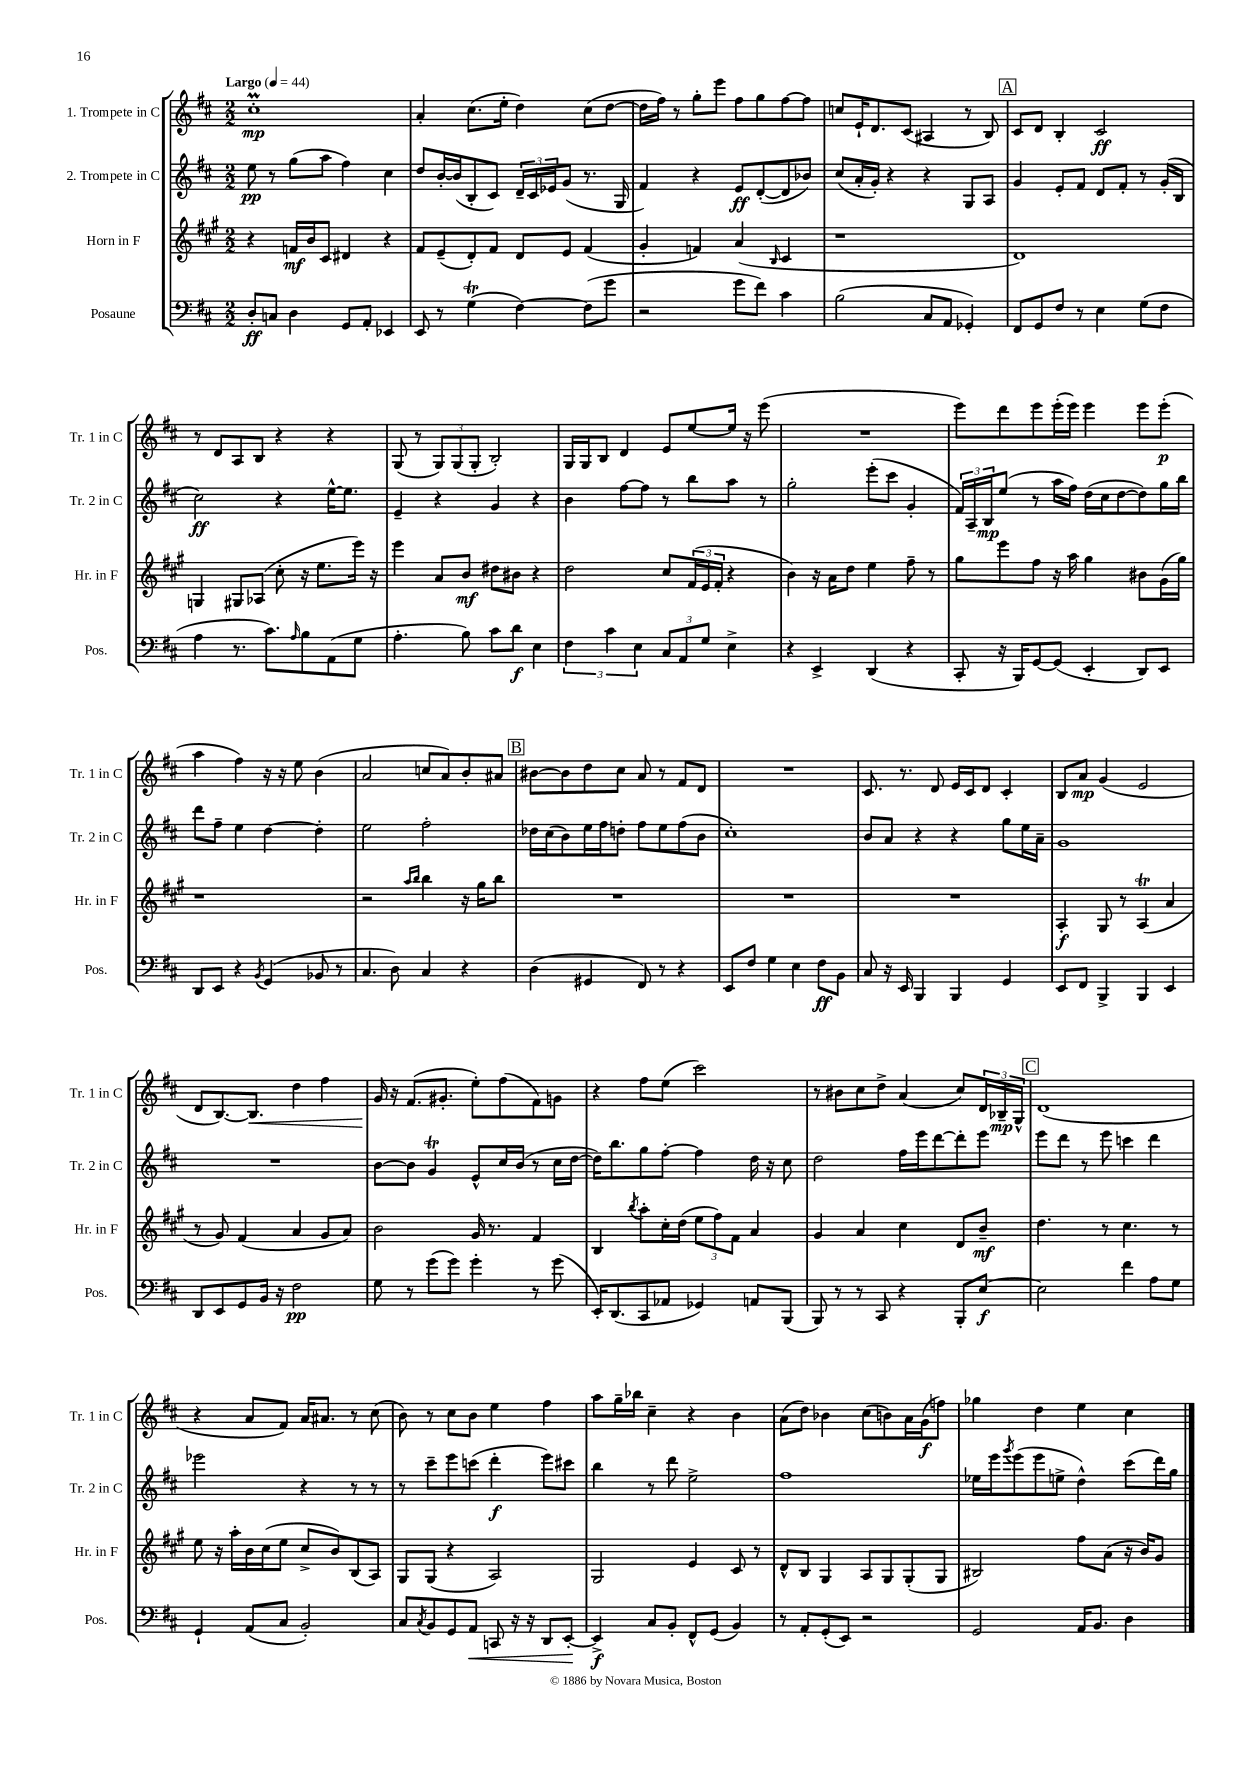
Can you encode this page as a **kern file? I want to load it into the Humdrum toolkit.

**kern	**dynam	**kern	**dynam	**kern	**dynam	**kern	**dynam
*part4	*part4	*part3	*part3	*part2	*part2	*part1	*part1
*staff4	*staff4	*staff3	*staff3	*staff2	*staff2	*staff1	*staff1
*I"Posaune	*	*I"Horn in F	*	*I"2. Trompete in C	*	*I"1. Trompete in C	*
*I'Pos.	*	*I'Hr. in F	*	*I'Tr. 2 in C	*	*I'Tr. 1 in C	*
*clefF4	*	*clefG2	*	*clefG2	*	*clefG2	*
*k[f#c#]	*	*k[f#c#g#]	*	*k[f#c#]	*	*k[f#c#]	*
*M2/2	*	*M2/2	*	*M2/2	*	*M2/2	*
*MM44	*	*MM44	*	*MM44	*	*MM44	*
=1	=1	=1	=1	=1	=1	=1	=1
!	!	!	!	!	!	!LO:TX:a:B:t=Largo	!
8D'/L	ff	4r	.	8ee\	pp	1cc#m'	mp
8Cn/J	.	.	.	8r	.	.	.
4D\	.	16fn/LL	mf	(8gg\L	.	.	.
.	.	16b/J	.	.	.	.	.
.	.	8c#/J	.	8aa\J	.	.	.
8GG/L	.	4d#X/	.	4ff#\)	.	.	.
8AA'/J	.	.	.	.	.	.	.
4EE-X/	.	4r	.	4cc#\	.	.	.
=2	=2	=2	=2	=2	=2	=2	=2
8EE/	.	8f#/L	.	8dd/L	.	4a'/	.
8r	.	(8e~/	.	[16b'/L	.	.	.
.	.	.	.	(16b/J]	.	.	.
(4GT\	.	8d'/)	.	8B'/	.	(8.cc#\L	.
.	.	8f#/J	.	8c#/J)	.	.	.
.	.	.	.	.	.	16ee'\Jk	.
[4F#\)	.	8d/L	.	24d~/LL	.	4dd\)	.
.	.	.	.	24c#/	.	.	.
.	.	.	.	24e-X/J	.	.	.
.	.	8e/J	.	(8g/J	.	.	.
(8F#\L]	.	(4f#/	.	8.r	.	(8cc#\L	.
8g\J	.	.	.	.	.	[8dd\J	.
.	.	.	.	16G/	.	.	.
=3	=3	=3	=3	=3	=3	=3	=3
2r	.	4g#'/	.	4f#/)	.	16dd\LL]	.
.	.	.	.	.	.	16ff#\JJ)	.
.	.	.	.	.	.	8r	.
.	.	4fn/)	.	4r	.	8gg'\L	.
.	.	.	.	.	.	8eee\J	.
8g\L	.	(4a/	.	8e/L	ff	8ff#\L	.
8f#\J)	.	.	.	([8d'/	.	8gg\	.
.	.	16qqB/	.	.	.	.	.
4c#\	.	4c#/	.	8d/]	.	[8ff#\	.
.	.	.	.	8b-X/J)	.	8ff#\J]	.
=4	=4	=4	=4	=4	=4	=4	=4
(2B\	.	1r	.	(8cc#/L	.	8ccn/L	.
.	.	.	.	16a'/L	.	16e`/K	.
.	.	.	.	16g'/JJ)	.	8.d/	.
.	.	.	.	4r	.	.	.
.	.	.	.	.	.	(8c#/J	.
8C#/L	.	.	.	4r	.	4A#X/	.
8AA/J	.	.	.	.	.	.	.
4GG-X'/)	.	.	.	8G/L	.	8r	.
.	.	.	.	8A/J	.	8B/)	.
!!LO:REH:place=s1:t=A
=5	=5	=5	=5	=5	=5	=5	=5
8FF#/L	.	1d)	.	4g/	.	8c#/L	.
8GG/	.	.	.	.	.	8d/J	.
8F#/J	.	.	.	8e'/L	.	4B'/	.
8r	.	.	.	8f#/J	.	.	.
4E\	.	.	.	8d/L	.	2c#/	ff
.	.	.	.	8f#'/J	.	.	.
(8G\L	.	.	.	8r	.	.	.
8F#\J	.	.	.	(16g'/LL	.	.	.
.	.	.	.	16B/JJ	.	.	.
!!LO:LB:g=z
=6	=6	=6	=6	=6	=6	=6	=6
4A\	.	4Gn/	.	2cc#\)	ff	8r	.
.	.	.	.	.	.	8d/L	.
8.r	.	8G#X/L	.	.	.	8A/	.
.	.	(8A-X/J	.	.	.	8B/J	.
8.c#\L)	.	.	.	.	.	.	.
.	.	8cc#'\	.	4r	.	4r	.
16qqA/	.	.	.	.	.	.	.
8B\	.	16r	.	.	.	.	.
.	.	8.ee\L	.	.	.	.	.
(8AA\	.	.	.	[16ee^^\KL	.	4r	.
.	.	.	.	8.ee\J]	.	.	.
8G\J	.	16eee\Jk)	.	.	.	.	.
.	.	16r	.	.	.	.	.
=7	=7	=7	=7	=7	=7	=7	=7
4.A'\	.	4eee\	.	4e~/	.	(8G/	.
.	.	.	.	.	.	8r	.
.	.	8a/L	.	4r	.	12G/L)	.
.	.	.	.	.	.	(12G/	.
8B\)	.	8b/J	mf	.	.	.	.
.	.	.	.	.	.	12G'/J	.
8c#\L	.	8dd#X\L	.	4g/	.	2B'/)	.
8d\J	f	8b#X\J	.	.	.	.	.
4E\	.	4r	.	4r	.	.	.
=8	=8	=8	=8	=8	=8	=8	=8
6F#\	.	2dd\	.	4b\	.	16G/LL	.
.	.	.	.	.	.	16G/J	.
.	.	.	.	.	.	8B/J	.
6c#\	.	.	.	.	.	.	.
.	.	.	.	[8ff#\L	.	4d/	.
6E\	.	.	.	.	.	.	.
.	.	.	.	8ff#\J]	.	.	.
12C#/L	.	8cc#/L	.	8r	.	8e/L	.
12AA/	.	.	.	.	.	.	.
.	.	(24f#/L	.	8bb\L	.	[8ee/	.
12G/J	.	24e/	.	.	.	.	.
.	.	24f#'/JJ	.	.	.	.	.
4E^\	.	4r	.	8aa\J	.	16ee/Jk]	.
.	.	.	.	.	.	16r	.
.	.	.	.	8r	.	(8eee\	.
=9	=9	=9	=9	=9	=9	=9	=9
4r	.	4b\)	.	2gg'\	.	1r	.
4EE^/	.	16r	.	.	.	.	.
.	.	16a\KL	.	.	.	.	.
.	.	8dd\J	.	.	.	.	.
(4DD/	.	4ee\	.	(8eee'\L	.	.	.
.	.	.	.	8ccc#\J	.	.	.
4r	.	8ff#~\	.	4g'/	.	.	.
.	.	8r	.	.	.	.	.
=10	=10	=10	=10	=10	=10	=10	=10
8CC#'/	.	8gg#\L	.	24f#/LL)	.	8eee\L)	.
.	.	.	.	24A~/	.	.	.
.	.	.	.	24B/J	mp	.	.
16r	.	8eee\	.	(8ee/J	.	8ddd\	.
16BBB/KL)	.	.	.	.	.	.	.
[8GG/	.	8ff#\J	.	8r	.	8eee\	.
(8GG/J]	.	16r	.	16aa\LL	.	(16eee'\L	.
.	.	16aa\	.	16ff#\JJ)	.	16eee\JJ)	.
4EE'/	.	4gg#\	.	(16dd\LL	.	4eee\	.
.	.	.	.	16cc#\J	.	.	.
.	.	.	.	[8dd\	.	.	.
8DD/L)	.	8b#X\L	.	8dd\])	.	8eee\L	.
8EE/J	.	(16g#\L	.	16gg\L	.	(8eee'\J	p
.	.	16gg#\JJ)	.	16bb\JJ	.	.	.
!!LO:LB:g=z
=11	=11	=11	=11	=11	=11	=11	=11
8DD/L	.	1r	.	8ddd\L	.	4aa\	.
8EE/J	.	.	.	8ff#~\J	.	.	.
4r	.	.	.	4ee\	.	4ff#\)	.
8qBB/	.	.	.	.	.	.	.
(4GG/	.	.	.	[4dd\	.	16r	.
.	.	.	.	.	.	16r	.
.	.	.	.	.	.	8ee\	.
8BB-X/	.	.	.	4dd'\]	.	(4b\	.
8r	.	.	.	.	.	.	.
=12	=12	=12	=12	=12	=12	=12	=12
4.C#/	.	2r	.	2ee\	.	2a/	.
8D\)	.	.	.	.	.	.	.
.	.	16qqaa/LL	.	.	.	.	.
.	.	16qqbb/JJ	.	.	.	.	.
4C#/	.	4bb\	.	2ff#'\	.	8ccn/L	.
.	.	.	.	.	.	8a/)	.
4r	.	16r	.	.	.	8b'/	.
.	.	16gg#\KL	.	.	.	.	.
.	.	8bb\J	.	.	.	8a#X/J	.
!!LO:REH:place=s1:t=B
=13	=13	=13	=13	=13	=13	=13	=13
(4D\	.	1r	.	16dd-X\LL	.	[8b#X\L	.
.	.	.	.	(16cc#\J	.	.	.
.	.	.	.	8b\)	.	8b#\]	.
4GG#X/	.	.	.	16ee\L	.	8dd\	.
.	.	.	.	16ff#\J	.	.	.
.	.	.	.	8ddn'\J	.	8cc#\J	.
8FF#/)	.	.	.	8ff#\L	.	8a/	.
8r	.	.	.	8ee\	.	8r	.
4r	.	.	.	(8ff#\	.	8f#/L	.
.	.	.	.	8b\J	.	8d/J	.
=14	=14	=14	=14	=14	=14	=14	=14
8EE/L	.	1r	.	1cc#')	.	1r	.
8F#/J	.	.	.	.	.	.	.
4G\	.	.	.	.	.	.	.
4E\	.	.	.	.	.	.	.
8F#\L	ff	.	.	.	.	.	.
8BB\J	.	.	.	.	.	.	.
=15	=15	=15	=15	=15	=15	=15	=15
8C#/	.	1r	.	8b/L	.	8.c#/	.
16r	.	.	.	8a/J	.	.	.
16EE/	.	.	.	.	.	8.r	.
4BBB/	.	.	.	4r	.	.	.
.	.	.	.	.	.	8d/	.
4BBB/	.	.	.	4r	.	16e/LL	.
.	.	.	.	.	.	16c#/J	.
.	.	.	.	.	.	8d/J	.
4GG/	.	.	.	8gg\L	.	4c#'/	.
.	.	.	.	16ee\L	.	.	.
.	.	.	.	16a~\JJ	.	.	.
=16	=16	=16	=16	=16	=16	=16	=16
8EE/L	.	4A'/	f	1g	.	8B/L	.
8FF#/J	.	.	.	.	.	8a/J	mp
4BBB^/	.	8G#/	.	.	.	(4g/	.
.	.	8r	.	.	.	.	.
4BBB/	.	(4AT/	.	.	.	2e/	.
4EE/	.	4a/	.	.	.	.	.
!!LO:LB:g=z
=17	=17	=17	=17	=17	=17	=17	=17
8DD/L	.	8r	.	1r	.	8d/L	.
8EE/	.	8g#/)	.	.	.	[8.B/)	.
8GG/	.	(4f#/	.	.	.	.	.
!	!	!	!	!	!	!	!LO:HP:b
.	.	.	.	.	.	8.B/J]	<
16BB/Jk	.	.	.	.	.	.	.
16r	.	.	.	.	.	.	.
2F#\	pp	4a/	.	.	.	4dd\	.
.	.	8g#/L	.	.	.	4ff#\	.
.	.	8a/J)	.	.	.	.	.
=18	=18	=18	=18	=18	=18	=18	=18
8G\	.	2b\	.	[8b\L	.	16g/	.
.	.	.	.	.	.	16r	[
8r	.	.	.	8b\J]	.	(8.f#/L	.
(8g\L	.	.	.	4gT/	.	.	.
.	.	.	.	.	.	8.g#X'/J	.
8g\J)	.	.	.	.	.	.	.
4g'\	.	16g#/	.	8e^^/L	.	8ee'\L)	.
.	.	8.r	.	.	.	.	.
.	.	.	.	16cc#/L	.	(8ff#\	.
.	.	.	.	(16b/JJ	.	.	.
8r	.	4f#/	.	8r	.	8f#\)	.
(8g\	.	.	.	16cc#\LL	.	8gn\J	.
.	.	.	.	[16dd\JJ	.	.	.
=19	=19	=19	=19	=19	=19	=19	=19
16EE'/KL)	.	4B/	.	16dd\KL])	.	4r	.
(8.DD/	.	.	.	8.bb\	.	.	.
.	.	8qbb/	.	.	.	.	.
8CC#/	.	8aa'\L	.	8gg\	.	8ff#\L	.
8AA-X/J	.	16cc#'\L	.	[8ff#'\J	.	(8ee\J	.
.	.	(16dd\JJ	.	.	.	.	.
4GG-X/)	.	12ee\L	.	4ff#\]	.	2ccc#\)	.
.	.	12ff#\)	.	.	.	.	.
.	.	12f#\J	.	.	.	.	.
8AAn/L	.	4a/	.	16dd\	.	.	.
.	.	.	.	16r	.	.	.
(8BBB/J	.	.	.	8cc#\	.	.	.
=20	=20	=20	=20	=20	=20	=20	=20
8BBB/)	.	4g#/	.	2dd\	.	8r	.
8r	.	.	.	.	.	8b#X\L	.
8r	.	4a/	.	.	.	8cc#\	.
8CC#/	.	.	.	.	.	8dd^\J	.
4r	.	4cc#\	.	16ff#\LL	.	(4a/	.
.	.	.	.	16eee\J	.	.	.
.	.	.	.	[8ddd\	.	.	.
8BBB'/L	.	8d/L	.	8ddd'\]	.	8cc#/L)	.
[8E/J	f	8b~/J	mf	8eee\J	.	24d/L	.
.	.	.	.	.	.	24B-X~/	mp
.	.	.	.	.	.	24G^^/JJ	.
!!LO:REH:place=s1:t=C
=21	=21	=21	=21	=21	=21	=21	=21
2E\]	.	4.dd\	.	8eee\L	.	(1d	.
.	.	.	.	8ddd\J	.	.	.
.	.	.	.	8r	.	.	.
.	.	8r	.	8eee\	.	.	.
4f#\	.	4.cc#\	.	4cccn\	.	.	.
8A\L	.	.	.	4ddd\	.	.	.
8G\J	.	8r	.	.	.	.	.
!!LO:LB:g=z
=22	=22	=22	=22	=22	=22	=22	=22
4GG`/	.	8ee\	.	2eee-X\	.	4r	.
.	.	16r	.	.	.	.	.
.	.	16aa'\LL	.	.	.	.	.
(8AA/L	.	16b\	.	.	.	8a/L	.
.	.	(16cc#\J	.	.	.	.	.
8C#/J	.	8ee\J	.	.	.	8f#/J)	.
2BB'/)	.	8cc#^/L	.	4r	.	16a/KL	.
.	.	.	.	.	.	8.a#X/J	.
.	.	8b/)	.	.	.	.	.
.	.	(8B/	.	8r	.	8r	.
.	.	8A/J)	.	8r	.	(8cc#\	.
=23	=23	=23	=23	=23	=23	=23	=23
8C#/L	.	8G#/L	.	8r	.	8b\)	.
8qC#/	.	.	.	.	.	.	.
8BB/	.	(8G#/J	.	8ccc#~\L	.	8r	.
8GG/	.	4r	.	8eee\	.	8cc#\L	.
!	!LO:HP:b	!	!	!	!	!	!
8AA/J	<	.	.	(8cccn\J	.	8b\J	.
8CCn/	.	2A/)	.	4ddd'\	f	4ee\	.
16r	.	.	.	.	.	.	.
16r	.	.	.	.	.	.	.
8DD/L	.	.	.	8eee\L)	.	4ff#\	.
[8EE'/J	.	.	.	8ccc#X\J	.	.	.
.	[	.	.	.	.	.	.
=24	=24	=24	=24	=24	=24	=24	=24
4EE^/]	f	2G#/	.	4bb\	.	8aa\L	.
.	.	.	.	.	.	16gg~\L	.
.	.	.	.	.	.	16bb-X\JJ	.
8C#/L	.	.	.	8r	.	4cc#~\	.
8BB'/J	.	.	.	8ddd\	.	.	.
8FF#^^/L	.	4e/	.	2ee^\	.	4r	.
(8GG/J	.	.	.	.	.	.	.
4BB/)	.	8c#/	.	.	.	4b\	.
.	.	8r	.	.	.	.	.
=25	=25	=25	=25	=25	=25	=25	=25
8r	.	8d^^/L	.	1ff#	.	(8a\L	.
8AA'/L	.	8B/J	.	.	.	8dd\J)	.
(8GG'/	.	4G#/	.	.	.	4b-X\	.
8EE/J)	.	.	.	.	.	.	.
2r	.	8A/L	.	.	.	(8cc#\L	.
.	.	8G#/	.	.	.	8bn\)	.
.	.	(8G#'/	.	.	.	16a\L	.
.	.	.	.	.	.	(16g\J	f
.	.	8G#/J	.	.	.	8ffn\J)	.
=26	=26	=26	=26	=26	=26	=26	=26
2GG/	.	2B#X/)	.	16ee-X\LL	.	4gg-X\	.
.	.	.	.	16eee\J	.	.	.
.	.	.	.	8qggg/	.	.	.
.	.	.	.	(8eee\	.	.	.
.	.	.	.	8eee\	.	4dd\	.
.	.	.	.	8een^\J	.	.	.
16AA/KL	.	8ff#\L	.	4dd^^\)	.	4ee\	.
8.BB/J	.	.	.	.	.	.	.
.	.	(8a\J	.	.	.	.	.
4D\	.	16r	.	(8ccc#\L	.	4cc#\	.
.	.	16b/KL)	.	.	.	.	.
.	.	8g#/J	.	16ddd\L)	.	.	.
.	.	.	.	16gg\JJ	.	.	.
==	==	==	==	==	==	==	==
*-	*-	*-	*-	*-	*-	*-	*-
